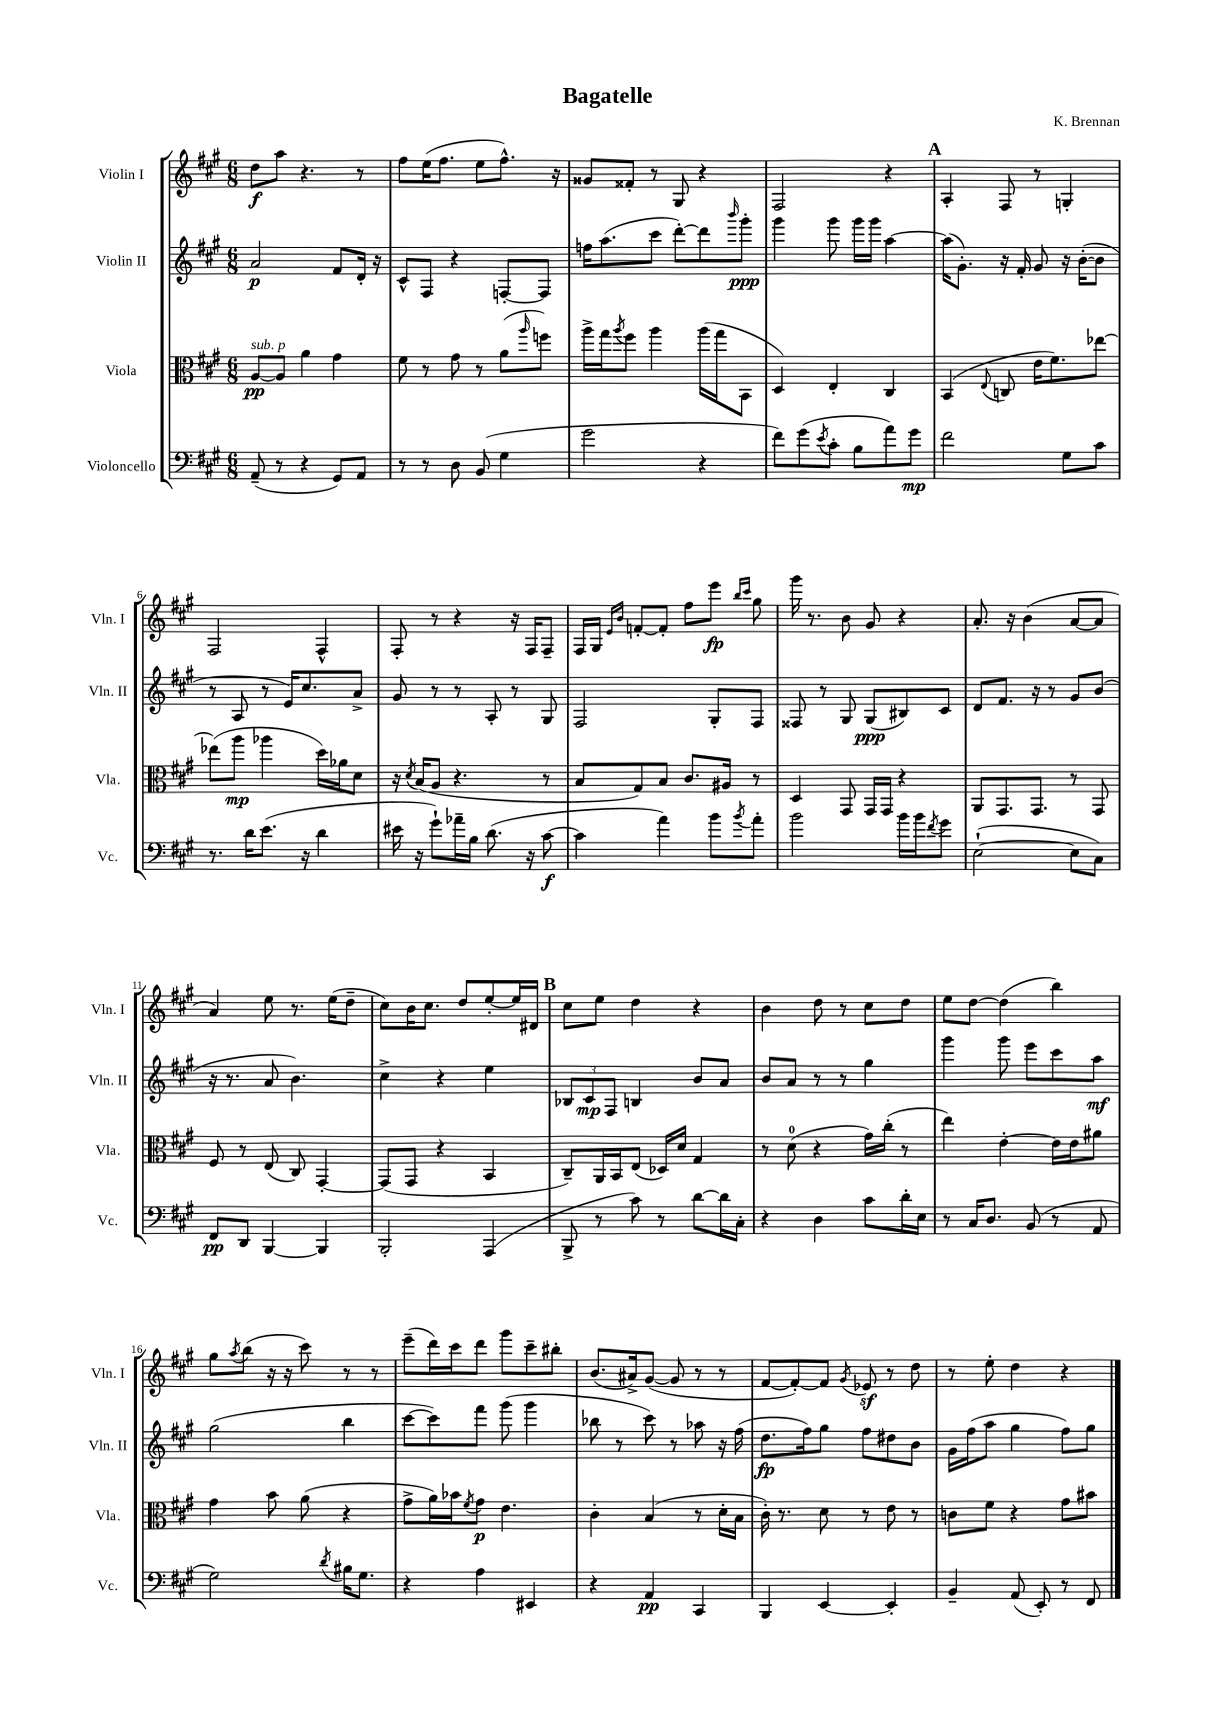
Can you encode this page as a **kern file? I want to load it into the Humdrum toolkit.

**kern	**dynam	**kern	**dynam	**kern	**dynam	**kern	**dynam
*part4	*part4	*part3	*part3	*part2	*part2	*part1	*part1
*staff4	*staff4	*staff3	*staff3	*staff2	*staff2	*staff1	*staff1
*I"Violoncello	*	*I"Viola	*	*I"Violin II	*	*I"Violin I	*
*I'Vc.	*	*I'Vla.	*	*I'Vln. II	*	*I'Vln. I	*
*clefF4	*	*clefC3	*	*clefG2	*	*clefG2	*
*k[f#c#g#]	*	*k[f#c#g#]	*	*k[f#c#g#]	*	*k[f#c#g#]	*
*M6/8	*	*M6/8	*	*M6/8	*	*M6/8	*
=1	=1	=1	=1	=1	=1	=1	=1
!	!	!LO:TX:a:i:t=sub. p	!	!	!	!	!
(8AA~/	.	[8A/L	pp	2a/	p	8dd\L	f
8r	.	8A/J]	.	.	.	8aa\J	.
4r	.	4a\	.	.	.	4.r	.
8GG#/L)	.	4g#\	.	8f#/L	.	.	.
8AA/J	.	.	.	16d'/Jk	.	8r	.
.	.	.	.	16r	.	.	.
=2	=2	=2	=2	=2	=2	=2	=2
8r	.	8f#\	.	8c#^^/L	.	8ff#\L	.
8r	.	8r	.	8F#/J	.	(16ee\K	.
.	.	.	.	.	.	8.ff#\J	.
8D\	.	8g#\	.	4r	.	.	.
(8BB/	.	8r	.	.	.	8ee\L	.
4G#\	.	(8a\L	.	[8Fn'/L	.	8.ff#^^\J)	.
.	.	16qqaa/	.	.	.	.	.
.	.	8ffn\J)	.	8F/J]	.	.	.
.	.	.	.	.	.	16r	.
=3	=3	=3	=3	=3	=3	=3	=3
2g#\	.	16aa^\LL	.	16ffn\KL	.	8g##X/L	.
.	.	16gg#\J	.	(8.aa\	.	.	.
.	.	8qaa/	.	.	.	.	.
.	.	8ff#\J	.	.	.	8f##X'/J	.
.	.	4aa\	.	8ccc#\J	.	8r	.
.	.	.	.	[8ddd'\L)	.	8G#/	.
4r	.	(16aa\LL	.	8ddd\]	.	4r	.
.	.	16gg#\J	.	.	.	.	.
.	.	.	.	16qqbbb/	.	.	.
.	.	8BB\J	.	8ggg#'\J	ppp	.	.
=4	=4	=4	=4	=4	=4	=4	=4
8f#\L)	.	4D/)	.	4ggg#\	.	2F#/	.
(8g#\	.	.	.	.	.	.	.
8qe/	.	.	.	.	.	.	.
8c#'\J	.	4E'/	.	8ggg#\	.	.	.
8B\L	.	.	.	16ggg#\LL	.	.	.
.	.	.	.	16ggg#\JJ	.	.	.
8a\)	.	4C#/	.	[4aa\	.	4r	.
8g#\J	mp	.	.	.	.	.	.
!!LO:REH:place=s1:t=A
=5	=5	=5	=5	=5	=5	=5	=5
2f#\	.	(4BB/	.	(16aa\KL]	.	4A'/	.
.	.	.	.	8.g#'\J)	.	.	.
.	.	8qqE/	.	.	.	.	.
.	.	8Cn/	.	16r	.	8F#/	.
.	.	.	.	16f#'/	.	.	.
.	.	16e\KL	.	8g#/	.	8r	.
.	.	8.f#\)	.	.	.	.	.
8G#\L	.	.	.	16r	.	4Gn'/	.
.	.	.	.	([16b'\KL	.	.	.
8c#\J	.	[8ee-X\J	.	8b\J]	.	.	.
!!LO:LB:g=z
=6	=6	=6	=6	=6	=6	=6	=6
8.r	.	(8ee-X\L]	.	8r	.	2F#/	.
.	.	8aa\J	mp	8A/	.	.	.
16d\KL	.	.	.	.	.	.	.
(8.e\J	.	4aa-X\	.	8r	.	.	.
.	.	.	.	16e/KL)	.	.	.
16r	.	.	.	8.cc#/	.	.	.
4d\	.	16dd\LL)	.	.	.	4F#^^/	.
.	.	16a-X\J	.	.	.	.	.
.	.	8d\J	.	8a^/J	.	.	.
=7	=7	=7	=7	=7	=7	=7	=7
16e#X\	.	16r	.	8g#/	.	8F#'/	.
.	.	8qd/	.	.	.	.	.
16r	.	(16B/KL	.	.	.	.	.
8g#`\L)	.	8A/J	.	8r	.	8r	.
16a-X~\L	.	4.r	.	8r	.	4r	.
16B\JJ	.	.	.	.	.	.	.
(8.d\	.	.	.	8A'/	.	.	.
.	.	.	.	8r	.	16r	.
16r	.	.	.	.	.	16F#/KL	.
[8c#\	f	8r	.	8G#/	.	8F#~/J	.
=8	=8	=8	=8	=8	=8	=8	=8
4c#\]	.	8B/L	.	2F#/	.	16F#/LL	.
.	.	.	.	.	.	16G#/JJ	.
.	.	.	.	.	.	16qqe/LL	.
.	.	.	.	.	.	16qqb/JJ	.
.	.	8G#/)	.	.	.	[8fn'/L	.
4a\)	.	8B/J	.	.	.	8f'/J]	.
.	.	8.c#/L	.	.	.	8ff#\L	.
8b\L	.	.	.	8G#'/L	.	8eee\J	fp
.	.	16A#X/Jk	.	.	.	.	.
.	.	.	.	.	.	16qqbb/LL	.
8qb/	.	.	.	.	.	16qqccc#/JJ	.
8a'\J	.	8r	.	8F#/J	.	8gg#\	.
=9	=9	=9	=9	=9	=9	=9	=9
2b\	.	4D/	.	8F##X/	.	16ggg#\	.
.	.	.	.	.	.	8.r	.
.	.	.	.	8r	.	.	.
.	.	8GG#/	.	8G#/	.	8b\	.
.	.	16GG#/LL	.	(8G#/L	ppp	8g#/	.
.	.	16GG#/JJ	.	.	.	.	.
16b\LL	.	4r	.	8B#X/)	.	4r	.
16b\J	.	.	.	.	.	.	.
8qf#/	.	.	.	.	.	.	.
8g#\J	.	.	.	8c#/J	.	.	.
=10	=10	=10	=10	=10	=10	=10	=10
([2E`\	.	8AA/L	.	8d/L	.	8.a'/	.
.	.	8.GG#/	.	8.f#/J	.	.	.
.	.	.	.	.	.	16r	.
.	.	.	.	.	.	(4b\	.
.	.	8.GG#/J	.	16r	.	.	.
.	.	.	.	8r	.	.	.
8E\L]	.	8r	.	8g#/L	.	[8a/L	.
8C#\J)	.	8GG#/	.	(8b/J	.	8a/J]	.
!!LO:LB:g=z
=11	=11	=11	=11	=11	=11	=11	=11
8FF#/L	pp	8F#/	.	16r	.	4a/)	.
.	.	.	.	8.r	.	.	.
8DD/J	.	8r	.	.	.	.	.
[4BBB/	.	(8E/	.	8a/	.	8ee\	.
.	.	8C#/)	.	4.b\)	.	8.r	.
4BBB/]	.	[4GG#'/	.	.	.	.	.
.	.	.	.	.	.	(16ee\KL	.
.	.	.	.	.	.	8dd~\J	.
=12	=12	=12	=12	=12	=12	=12	=12
2BBB'/	.	(8GG#/L]	.	4cc#^\	.	8cc#\L)	.
.	.	8GG#/J	.	.	.	16b\K	.
.	.	.	.	.	.	8.cc#\J	.
.	.	4r	.	4r	.	.	.
.	.	.	.	.	.	8dd/L	.
(4AAA/	.	4BB/	.	4ee\	.	[8ee'/	.
.	.	.	.	.	.	16ee/L]	.
.	.	.	.	.	.	16d#X/JJ	.
!!LO:REH:place=s1:t=B
=13	=13	=13	=13	=13	=13	=13	=13
8BBB^/	.	8C#~/L)	.	12B-X/L	.	8cc#\L	.
.	.	.	.	12c#/	mp	.	.
8r	.	16AA/L	.	.	.	8ee\J	.
.	.	.	.	12F#/J	.	.	.
.	.	16BB/J	.	.	.	.	.
8c#\)	.	(8E/J	.	4Bn/	.	4dd\	.
8r	.	16D-X/LL)	.	.	.	.	.
.	.	16d/JJ	.	.	.	.	.
[8d\L	.	4G#/	.	8b/L	.	4r	.
16d\L]	.	.	.	8a/J	.	.	.
16C#'\JJ	.	.	.	.	.	.	.
=14	=14	=14	=14	=14	=14	=14	=14
4r	.	8r	.	8b/L	.	4b\	.
.	.	(8d\	.	8a/J	.	.	.
4D\	.	4r	.	8r	.	8dd\	.
.	.	.	.	8r	.	8r	.
8c#\L	.	16g#\LL)	.	4gg#\	.	8cc#\L	.
.	.	(16cc#'\JJ	.	.	.	.	.
16d'\L	.	8r	.	.	.	8dd\J	.
16E\JJ	.	.	.	.	.	.	.
=15	=15	=15	=15	=15	=15	=15	=15
8r	.	4ee\)	.	4ggg#\	.	8ee\L	.
16C#/KL	.	.	.	.	.	[8dd\J	.
8.D/J	.	.	.	.	.	.	.
.	.	[4e'\	.	8ggg#\	.	(4dd\]	.
(8BB/	.	.	.	8eee\L	.	.	.
8r	.	16e\LL]	.	8ccc#\	.	4bb\)	.
.	.	16e\J	.	.	.	.	.
8AA/	.	8a#X\J	.	8aa\J	mf	.	.
!!LO:LB:g=z
=16	=16	=16	=16	=16	=16	=16	=16
2G#\)	.	4g#\	.	(2gg#\	.	8gg#\L	.
.	.	.	.	.	.	8qaa/	.
.	.	.	.	.	.	(8bb\J	.
.	.	8b\	.	.	.	16r	.
.	.	.	.	.	.	16r	.
.	.	(8a\	.	.	.	8ccc#\)	.
8qd/	.	.	.	.	.	.	.
16B#X\KL	.	4r	.	4bb\	.	8r	.
8.G#\J	.	.	.	.	.	.	.
.	.	.	.	.	.	8r	.
=17	=17	=17	=17	=17	=17	=17	=17
4r	.	8g#^\L	.	[8ccc#\L	.	(8eee~\L	.
.	.	16a\L)	.	8ccc#\])	.	16ddd\L)	.
.	.	16b-X\J	.	.	.	16ccc#\J	.
.	.	8qf#/	.	.	.	.	.
4A\	.	8g#\J	p	8fff#\J	.	8ddd\J	.
.	.	4.e\	.	(8ggg#\	.	8ggg#\L	.
4EE#X/	.	.	.	4ggg#\	.	8ccc#~\	.
.	.	.	.	.	.	8bb#X'\J	.
=18	=18	=18	=18	=18	=18	=18	=18
4r	.	4c#'\	.	8bb-X\	.	(8.b/L	.
.	.	.	.	8r	.	.	.
.	.	.	.	.	.	16a#X^/k)	.
4AA/	pp	(4B/	.	8ccc#\)	.	([8g#/J	.
.	.	.	.	8r	.	8g#/]	.
4CC#/	.	8r	.	8aa-X\	.	8r	.
.	.	16d'\LL	.	16r	.	8r	.
.	.	16B\JJ	.	(16ff#\	.	.	.
=19	=19	=19	=19	=19	=19	=19	=19
4BBB/	.	16c#'\)	.	8.dd\L	fp	[8f#/L	.
.	.	8.r	.	.	.	.	.
.	.	.	.	.	.	8f#'/_)	.
.	.	.	.	16ff#\k)	.	.	.
[4EE/	.	8d\	.	8gg#\J	.	8f#/J]	.
.	.	.	.	.	.	8qg#/	.
.	.	8r	.	8ff#\L	.	8e-Xz/	.
4EE'/]	.	8e\	.	8dd#X\	.	8r	.
.	.	8r	.	8b\J	.	8dd\	.
=20	=20	=20	=20	=20	=20	=20	=20
4BB~/	.	8cn\L	.	16g#\LL	.	8r	.
.	.	.	.	(16ff#\J	.	.	.
.	.	8f#\J	.	8aa\J	.	8ee'\	.
(8AA/	.	4r	.	4gg#\	.	4dd\	.
8EE'/)	.	.	.	.	.	.	.
8r	.	8g#\L	.	8ff#\L)	.	4r	.
8FF#/	.	8b#X\J	.	8gg#\J	.	.	.
==	==	==	==	==	==	==	==
*-	*-	*-	*-	*-	*-	*-	*-
